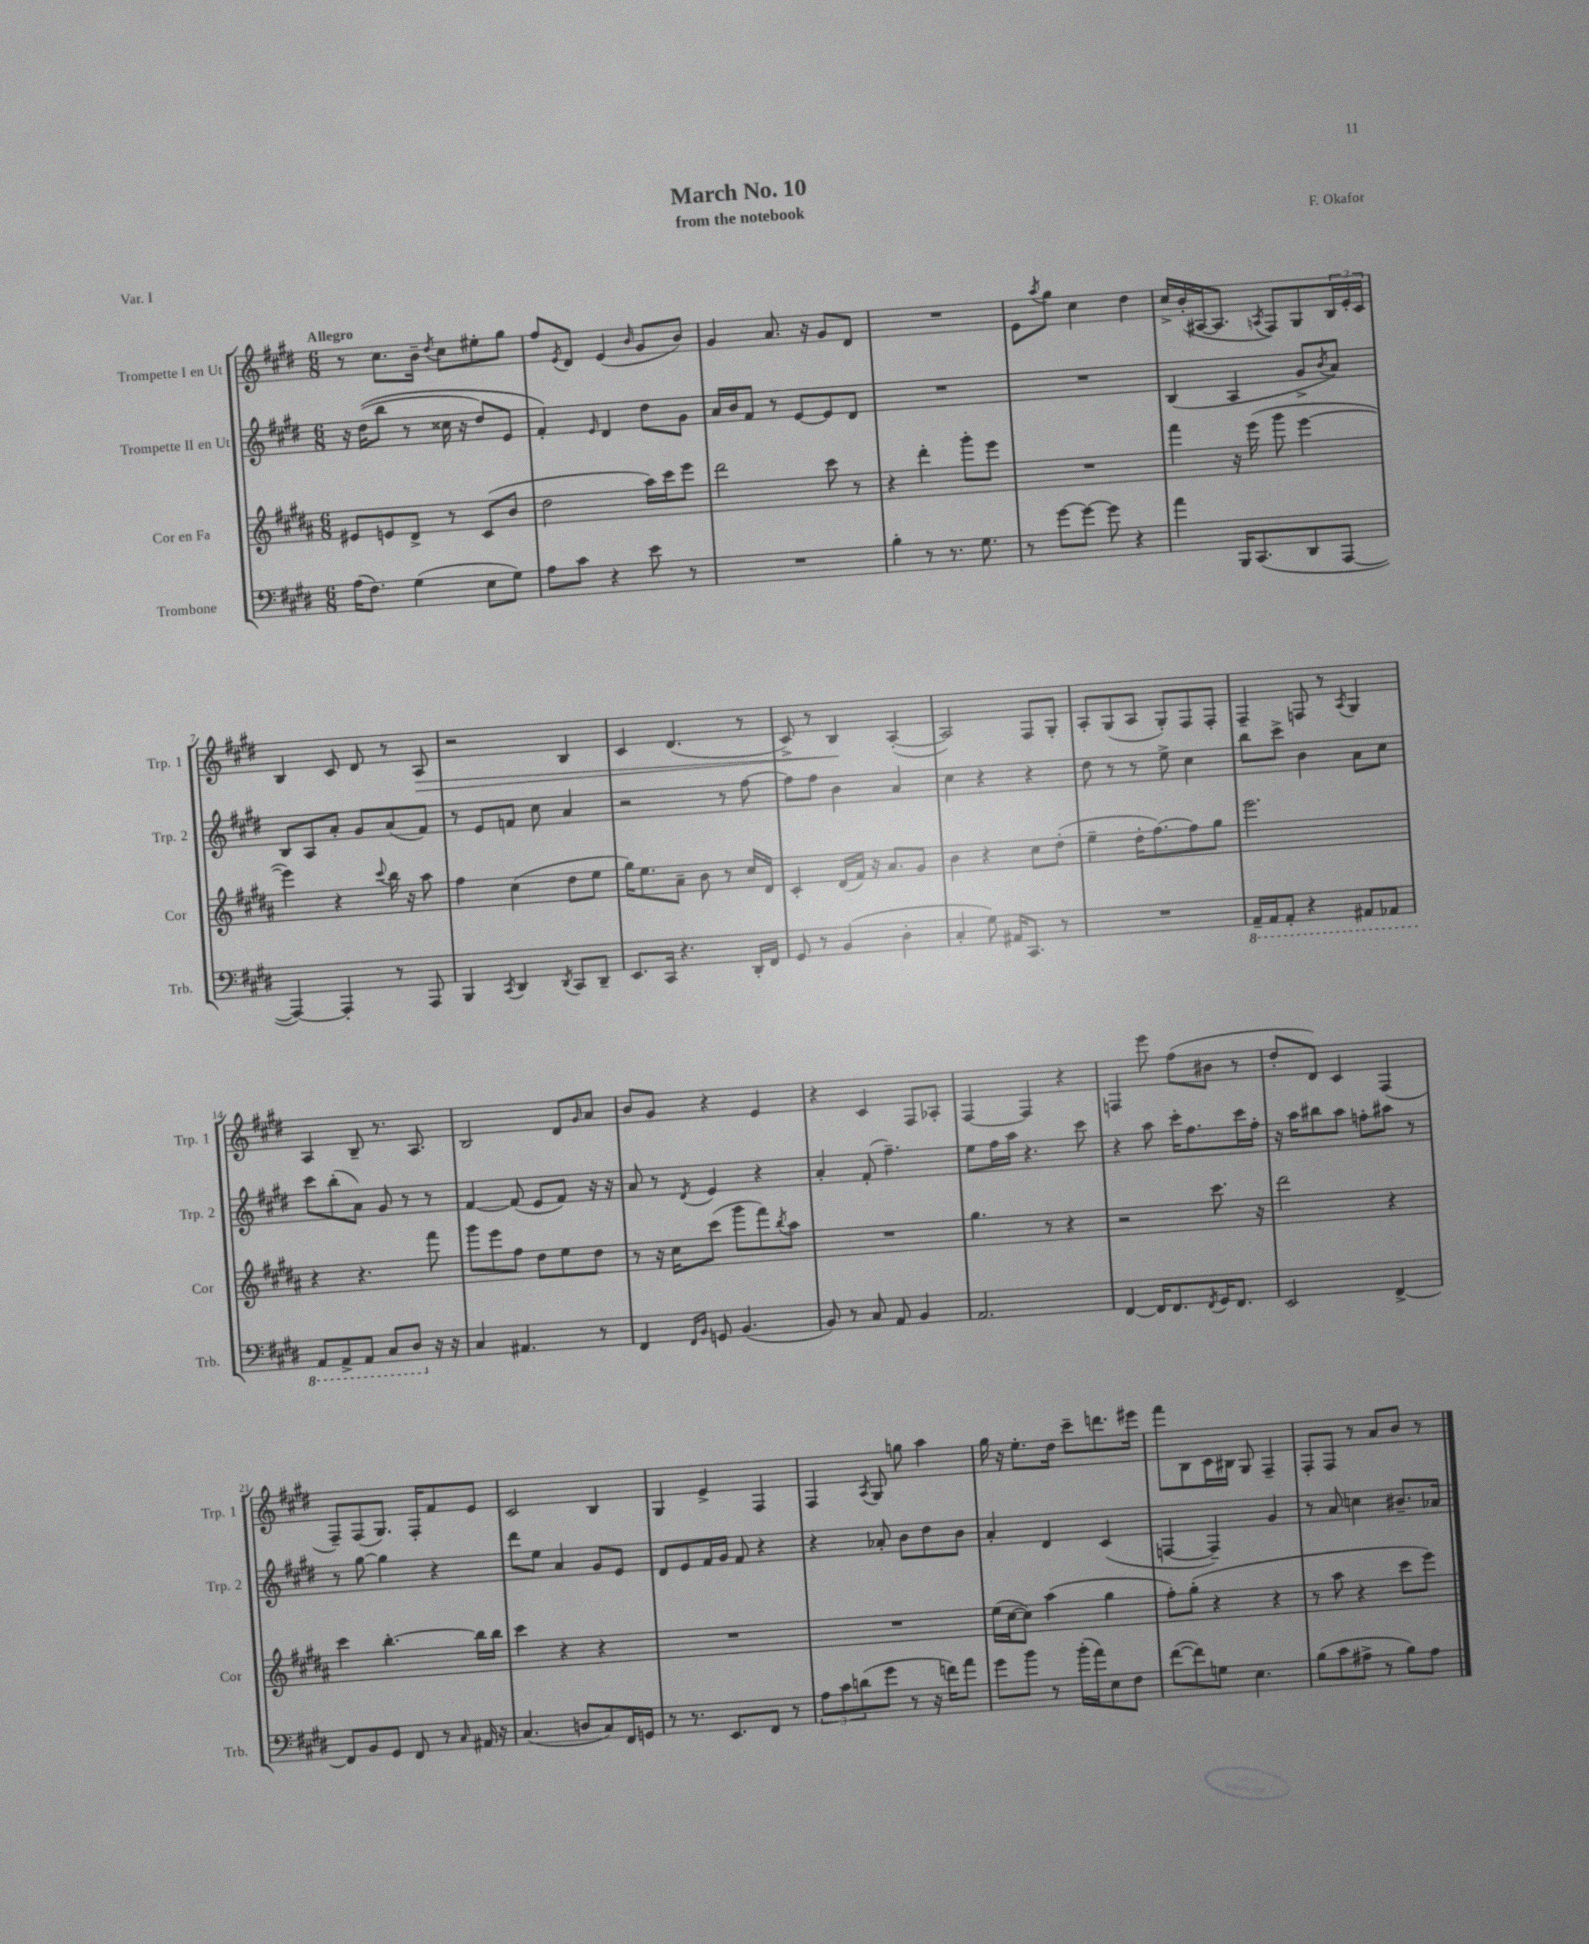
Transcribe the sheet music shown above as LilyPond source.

\header { title = "March No. 10" composer = "F. Okafor" subtitle = "from the notebook" piece = "Var. I" }
<<
\new StaffGroup <<
\new Staff = "s0" \with { instrumentName = "Trompette I en Ut" shortInstrumentName = "Trp. 1" } {
    \clef treble \key e \major \numericTimeSignature \time 6/8 \tempo "Allegro"
    r8 cis''8. b'16-- \acciaccatura { dis''8 } cis''8 eis''8-. gis''8 |
    fis''8 \acciaccatura { e'8 } dis'8 e'4( \grace { b'16 } gis'8 b'8) |
    gis'4 a'8. r16 gis'8 dis'8 |
    R2. |
    e'8 \acciaccatura { a''8 } gis''8 cis''4 dis''4 |
    cis''16-> b'16-.( ais16~ ais8. \acciaccatura { a8 } fis8) gis8 \tuplet 3/2 { b16 e'16-. cis'16 } |
    b4 cis'8 dis'8 r8 a8\> |
    r2 b4 |
    cis'4 dis'4.( r8 |
    cis'8->) r8 b4\! a4~-.( |
    a2) fis8 gis8-. |
    a8-. gis8( a8 gis8-.) fis8 fis8-. |
    fis4-- f8 r8 \acciaccatura { a8 } gis4 |
    a4 b8-- r8. a8. |
    b2 dis'8 \grace { gis'16 } a'8 |
    b'8 gis'8 r4 e'4 |
    r4 cis'4 fis8 aes8-. |
    fis4~ fis4 r4 |
    f4 e'''8 fis''8( bis'8 r8 |
    dis''8-. dis'8) cis'4 fis4( |
    fis8--) fis8( gis8.) fis16-. fis'8 e'8 |
    cis'2 b4 |
    gis4 e'4-> fis4 |
    fis4 \acciaccatura { a8 } gis8 g''8 a''4 |
    gis''16 r16 e''8.-. dis''16 cis'''8-- d'''8. eis'''16 |
    fis'''8 b8 cis'16 bis16 gis8 fis4-- |
    fis8-. fis8 r8 a'8 b'8 r8 \bar "|." |
}
\new Staff = "s1" \with { instrumentName = "Trompette II en Ut" shortInstrumentName = "Trp. 2" } {
    \clef treble \key e \major \numericTimeSignature \time 6/8
    r16 dis''16(\( b''8 r8 cisis''16 r16 dis''8) e'8 |
    fis'4-.\) \grace { e'16 } dis'4 dis''8 gis'8 |
    a'16 b'16 fis'8 r8 e'8~ e'8 dis'8 |
    R2. |
    R2. |
    b4( a4 gis'8-> \acciaccatura { b'8 } a'8) |
    b8 a8 a'8-. gis'8 a'8( fis'8) |
    r8 e'8 f'8 cis''8 a'4 |
    r2 r8 fis''8~ |
    fis''8 fis''8 b'4 a'4 |
    cis''4 r4 r4 |
    dis''8 r8 r8 e''8-> cis''4 |
    b''8 cis'''8-> b'4 a'8 cis''8 |
    cis'''8 b''8-.( a'8) gis'8 r8 r8 |
    fis'4~ fis'8( e'8 fis'8) r16 r16 |
    a'8 r8 \acciaccatura { dis'8 } e'4 r4 |
    a'4-. fis'8-.( fis''4.--) |
    e''8 fis''16 a''16 r4. cis'''8 |
    r4 a''8 cis'''16-. fis''8. cis'''16 fis''16-. |
    r16 a''16 bis''8 a''8 f''8-. ais''8 r8 |
    r8 gis''8~ gis''4 r4 |
    dis'''8 e''8 a'4 gis'8 e'8 |
    dis'8 e'8 fis'16 gis'16 fis'8 r4 |
    r4 aes'8-. b'8 dis''8 b'8 |
    a'4-. dis'4 cis'4( |
    f4~ f4--) gis'4 |
    r8 a'8 c''4 bis'8.-- aes'16 \bar "|." |
}
\new Staff = "s2" \with { instrumentName = "Cor en Fa" shortInstrumentName = "Cor" } {
    \clef treble \key b \major \numericTimeSignature \time 6/8
    eis'8 e'8 dis'8-> r8 cis'8( b'8 |
    dis''2 ais''16) cis'''16 e'''8 |
    dis'''2 cis'''8 r8 |
    r4 dis'''4-. gis'''8-. e'''8 |
    R2. |
    fis'''4 r16 e'''16( gis'''8 e'''4~ |
    e'''4) r4 \appoggiatura { cis'''8 } b''16 r16 ais''8 |
    fis''4 cis''4( dis''8 e''8 |
    gis''16) e''8. ais'8-- b'8 r8 cis''16 dis'16 |
    cis'4-. dis'16( fis'16) r16 ais'8. gis'8 |
    b'4 r4 cis''8 dis''8-.( |
    e''4-- dis''16-. fis''8.~) fis''8 gis''8 |
    e'''2. |
    r4 r4. fis'''8 |
    gis'''8 e'''8 fis''8 dis''8 e''8 dis''8 |
    r8 r16 cis''16 cis'''8( gis'''8 fis'''8) \acciaccatura { b''8 } ais''8 |
    R2. |
    gis''4. r8 r4 |
    r2 cis'''8. r16 |
    dis'''2 r4 |
    cis'''4 b''4.~-. b''16 b''16 |
    cis'''4 r4 r4 |
    R2. |
    R2. |
    e''16( cis''16~ cis''8) ais''4( gis''4 |
    fis''8-.) gis''8-.( r4 r4 |
    r8 ais''8 r4 cis'''8 e'''8) \bar "|." |
}
\new Staff = "s3" \with { instrumentName = "Trombone" shortInstrumentName = "Trb." } {
    \clef bass \key e \major \numericTimeSignature \time 6/8
    a16( fis8.) gis4( e8 gis8) |
    a8 cis'8 r4 e'8 r8 |
    R2. |
    b4-. r8 r8. gis8. |
    r8 gis'8~ gis'8~ gis'8 r4 |
    a'4 b,,16 cis,8.( dis,8 a,,8~ |
    a,,4~) a,,4-. r8 a,,8 |
    b,,4 \acciaccatura { cis,8 } dis,4 \acciaccatura { dis,8 } cis,8 dis,8-- |
    e,8. cis,16 r4. dis,16-. fis,16 |
    gis,8 r8 b,4( dis4-. |
    cis4-. gis8) ais,16 cis,8. r8 |
    R2. |
    \ottava #-1 a,,16-- a,,16 a,,8-. r4 ais,,8 aes,,8 |
    a,,8 a,,8-> a,,8 cis,8 dis,8 \ottava #0 r16 r16 |
    cis4 ais,4. r8 |
    fis,4 \grace { fis,16 b,16 } g,8 b,4.( |
    b,8) r8 cis8 a,8 b,4 |
    a,2. |
    fis,4~ fis,16 fis,8. \acciaccatura { fis,8 } gis,16 fis,8. |
    e,2 fis,4~-> |
    fis,8 b,8 gis,8 fis,8 r8 \grace { cis16 } ais,16 r16 |
    cis4.( d8 cis8) fis,16 g,16 |
    r8 r8. e,8. fis,8 r8 |
    \tuplet 3/2 { a8 cis'8 d'8( } gis'8 r8 r16 f'16) a'8 |
    gis'8 b'8 r8 b'16-.( a'16) e8 fis8 |
    fis'8~( fis'8) g8 e4. |
    b8( cis'8 ais8-> r8 b8) ais8 \bar "|." |
}
>>
>>
